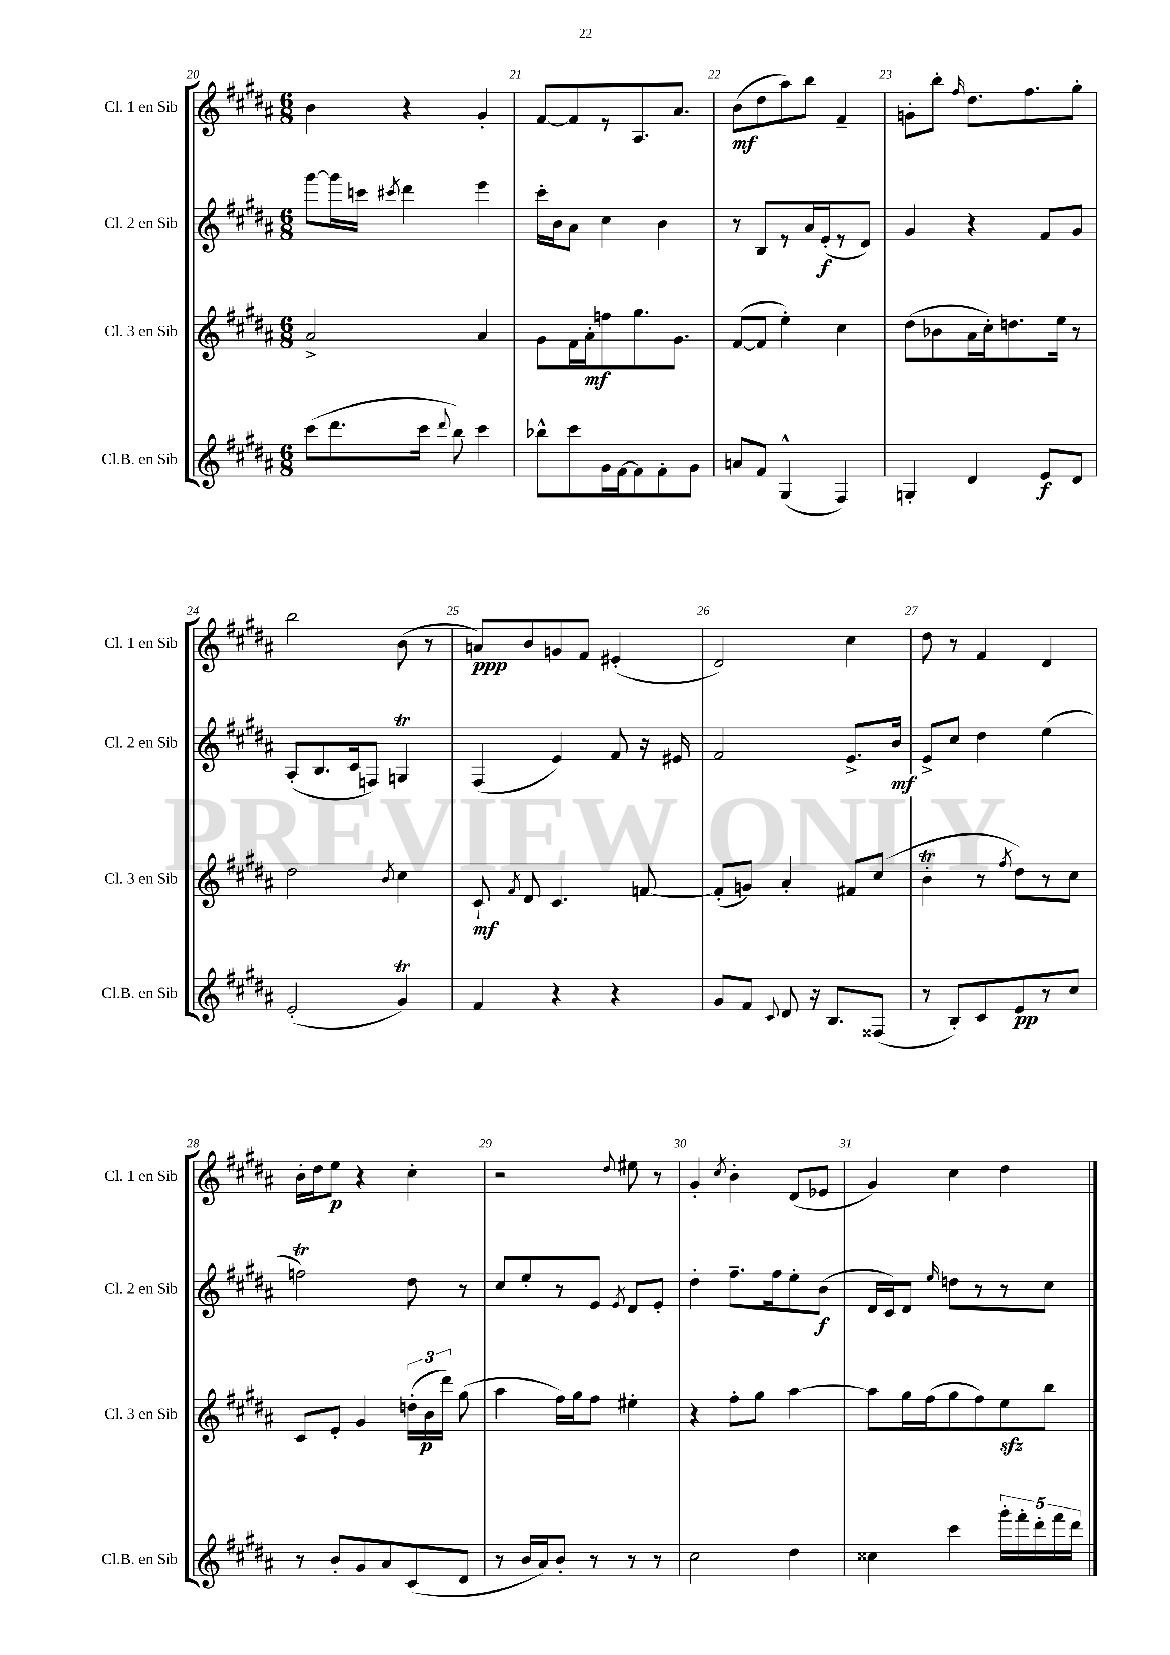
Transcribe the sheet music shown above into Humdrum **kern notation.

**kern	**dynam	**kern	**dynam	**kern	**dynam	**kern	**dynam
*part4	*part4	*part3	*part3	*part2	*part2	*part1	*part1
*staff4	*staff4	*staff3	*staff3	*staff2	*staff2	*staff1	*staff1
*I"Cl.B. en Sib	*	*I"Cl. 3 en Sib	*	*I"Cl. 2 en Sib	*	*I"Cl. 1 en Sib	*
*I'Cl.B. en Sib	*	*I'Cl. 3 en Sib	*	*I'Cl. 2 en Sib	*	*I'Cl. 1 en Sib	*
*clefG2	*	*clefG2	*	*clefG2	*	*clefG2	*
*k[f#c#g#d#a#]	*	*k[f#c#g#d#a#]	*	*k[f#c#g#d#a#]	*	*k[f#c#g#d#a#]	*
*M6/8	*	*M6/8	*	*M6/8	*	*M6/8	*
=20	=20	=20	=20	=20	=20	=20	=20
(8ccc#\L	.	2a#^/	.	[8ggg#\L	.	4b\	.
8.ddd#\	.	.	.	16ggg#\L]	.	.	.
.	.	.	.	16cccn\JJ	.	.	.
.	.	.	.	8qccc#X/	.	.	.
.	.	.	.	4ddd#\	.	4r	.
16ccc#\Jk	.	.	.	.	.	.	.
8qqddd#/	.	.	.	.	.	.	.
8bb\)	.	.	.	.	.	.	.
4ccc#\	.	4a#/	.	4eee\	.	4g#'/	.
=21	=21	=21	=21	=21	=21	=21	=21
8bb-X^^\L	.	8g#\L	.	16ccc#'\LL	.	[8f#/L	.
.	.	.	.	16b\J	.	.	.
8ccc#\	.	16f#\L	.	8a#\J	.	8f#/]	.
.	.	16a#'\J	mf	.	.	.	.
16g#\L	.	8ffn\	.	4cc#\	.	8r	.
[16f#\J	.	.	.	.	.	.	.
8f#\]	.	8.gg#\	.	.	.	8.A#/	.
8f#'\	.	.	.	4b\	.	.	.
.	.	8.g#\J	.	.	.	8.a#/J	.
8g#\J	.	.	.	.	.	.	.
=22	=22	=22	=22	=22	=22	=22	=22
8an/L	.	([8f#/L	.	8r	.	(8b\L	mf
8f#/J	.	8f#/J]	.	8B/L	.	8dd#\	.
(4G#^^/	.	4ee'\)	.	8r	.	8aa#\)	.
.	.	.	.	16a#/L	.	8bb\J	.
.	.	.	.	(16e'/J	f	.	.
4F#/)	.	4cc#\	.	8r	.	4f#~/	.
.	.	.	.	8d#/J)	.	.	.
=23	=23	=23	=23	=23	=23	=23	=23
4Gn'/	.	(8dd#\L	.	4g#/	.	8gn'\L	.
.	.	8b-X\	.	.	.	8bb'\J	.
.	.	.	.	.	.	16qqff#/	.
4d#/	.	16a#\L	.	4r	.	8.dd#\L	.
.	.	16cc#'\J)	.	.	.	.	.
.	.	8.ddn\	.	.	.	.	.
.	.	.	.	.	.	8.ff#\	.
8e/L	f	.	.	8f#/L	.	.	.
.	.	16ee\Jk	.	.	.	.	.
8d#/J	.	8r	.	8g#/J	.	8gg#'\J	.
!!LO:LB:g=z
=24	=24	=24	=24	=24	=24	=24	=24
(2e'/	.	2dd#\	.	(8A#'/L	.	2bb\	.
.	.	.	.	8.B/	.	.	.
.	.	.	.	16c#/k	.	.	.
.	.	.	.	8Fn/J)	.	.	.
.	.	8qb/	.	.	.	.	.
4g#T/)	.	4cc#\	.	4GnT/	.	(8b\	.
.	.	.	.	.	.	8r	.
=25	=25	=25	=25	=25	=25	=25	=25
4f#/	.	8c#`/	mf	(4F#/	.	8an/L)	ppp
.	.	8qf#/	.	.	.	.	.
.	.	8d#/	.	.	.	8b/	.
4r	.	4.c#/	.	4e/)	.	8gn/	.
.	.	.	.	.	.	8f#/J	.
4r	.	.	.	8f#/	.	(4e#X'/	.
.	.	[8fn/	.	16r	.	.	.
.	.	.	.	16e#X/	.	.	.
=26	=26	=26	=26	=26	=26	=26	=26
8g#/L	.	(8f'/L]	.	2f#/	.	2d#/)	.
8f#/J	.	8gn/J)	.	.	.	.	.
8qqc#/	.	.	.	.	.	.	.
8d#/	.	4a#'/	.	.	.	.	.
16r	.	.	.	.	.	.	.
8.B/L	.	.	.	.	.	.	.
.	.	8f#X/L	.	8.e^/L	.	4cc#\	.
(8F##X/J	.	(8cc#/J	.	.	.	.	.
.	.	.	.	16b/Jk	mf	.	.
=27	=27	=27	=27	=27	=27	=27	=27
8r	.	4bT'\	.	8e^/L	.	8dd#\	.
8B'/L)	.	.	.	8cc#/J	.	8r	.
8c#/	.	8r	.	4dd#\	.	4f#/	.
.	.	8qff#/	.	.	.	.	.
8e/	pp	8dd#\L)	.	.	.	.	.
8r	.	8r	.	(4ee\	.	4d#/	.
8cc#/J	.	8cc#\J	.	.	.	.	.
!!LO:LB:g=z
=28	=28	=28	=28	=28	=28	=28	=28
8r	.	8c#/L	.	2ffnT\)	.	16b'\LL	.
.	.	.	.	.	.	16dd#\J	.
8b'/L	.	8e'/J	.	.	.	8ee\J	p
8g#/	.	4g#/	.	.	.	4r	.
8a#/	.	.	.	.	.	.	.
(8c#/	.	(24ddn'\LL	.	8dd#\	.	4cc#'\	.
.	.	24b\	p	.	.	.	.
.	.	24ddd#\JJ)	.	.	.	.	.
8d#/J	.	(8gg#\	.	8r	.	.	.
=29	=29	=29	=29	=29	=29	=29	=29
8r	.	4aa#\	.	8cc#/L	.	2r	.
16b/LL	.	.	.	8ee'/	.	.	.
16a#/J)	.	.	.	.	.	.	.
8b'/J	.	16ff#\LL)	.	8r	.	.	.
.	.	16gg#\J	.	.	.	.	.
8r	.	8ff#\J	.	8e/J	.	.	.
.	.	.	.	8qe/	.	8qqdd#/	.
8r	.	4ee#X'\	.	8d#/L	.	8ee#X\	.
8r	.	.	.	8e'/J	.	8r	.
=30	=30	=30	=30	=30	=30	=30	=30
2cc#\	.	4r	.	4dd#'\	.	4g#'/	.
.	.	.	.	.	.	8qcc#/	.
.	.	8ff#'\L	.	8.ff#~\L	.	4b'\	.
.	.	8gg#\J	.	.	.	.	.
.	.	.	.	16ff#\k	.	.	.
4dd#\	.	[4aa#\	.	8ee'\	.	(8d#/L	.
.	.	.	.	(8b\J	f	8e-X/J	.
=31	=31	=31	=31	=31	=31	=31	=31
4cc##X\	.	8aa#\L]	.	16d#/LL	.	4g#/)	.
.	.	.	.	16c#/J)	.	.	.
.	.	16gg#\L	.	8d#/J	.	.	.
.	.	(16ff#\J	.	.	.	.	.
.	.	.	.	16qqee/	.	.	.
4ccc#\	.	8gg#\	.	8ddn\L	.	4cc#\	.
.	.	8ff#\)	.	8r	.	.	.
20ggg#'\LL	.	8eezz\	.	8r	.	4dd#\	.
20fff#'\	.	.	.	.	.	.	.
20ddd#'\	.	.	.	.	.	.	.
.	.	8bb\J	.	8cc#\J	.	.	.
20fff#\	.	.	.	.	.	.	.
20ddd#\JJ	.	.	.	.	.	.	.
==	==	==	==	==	==	==	==
*-	*-	*-	*-	*-	*-	*-	*-
